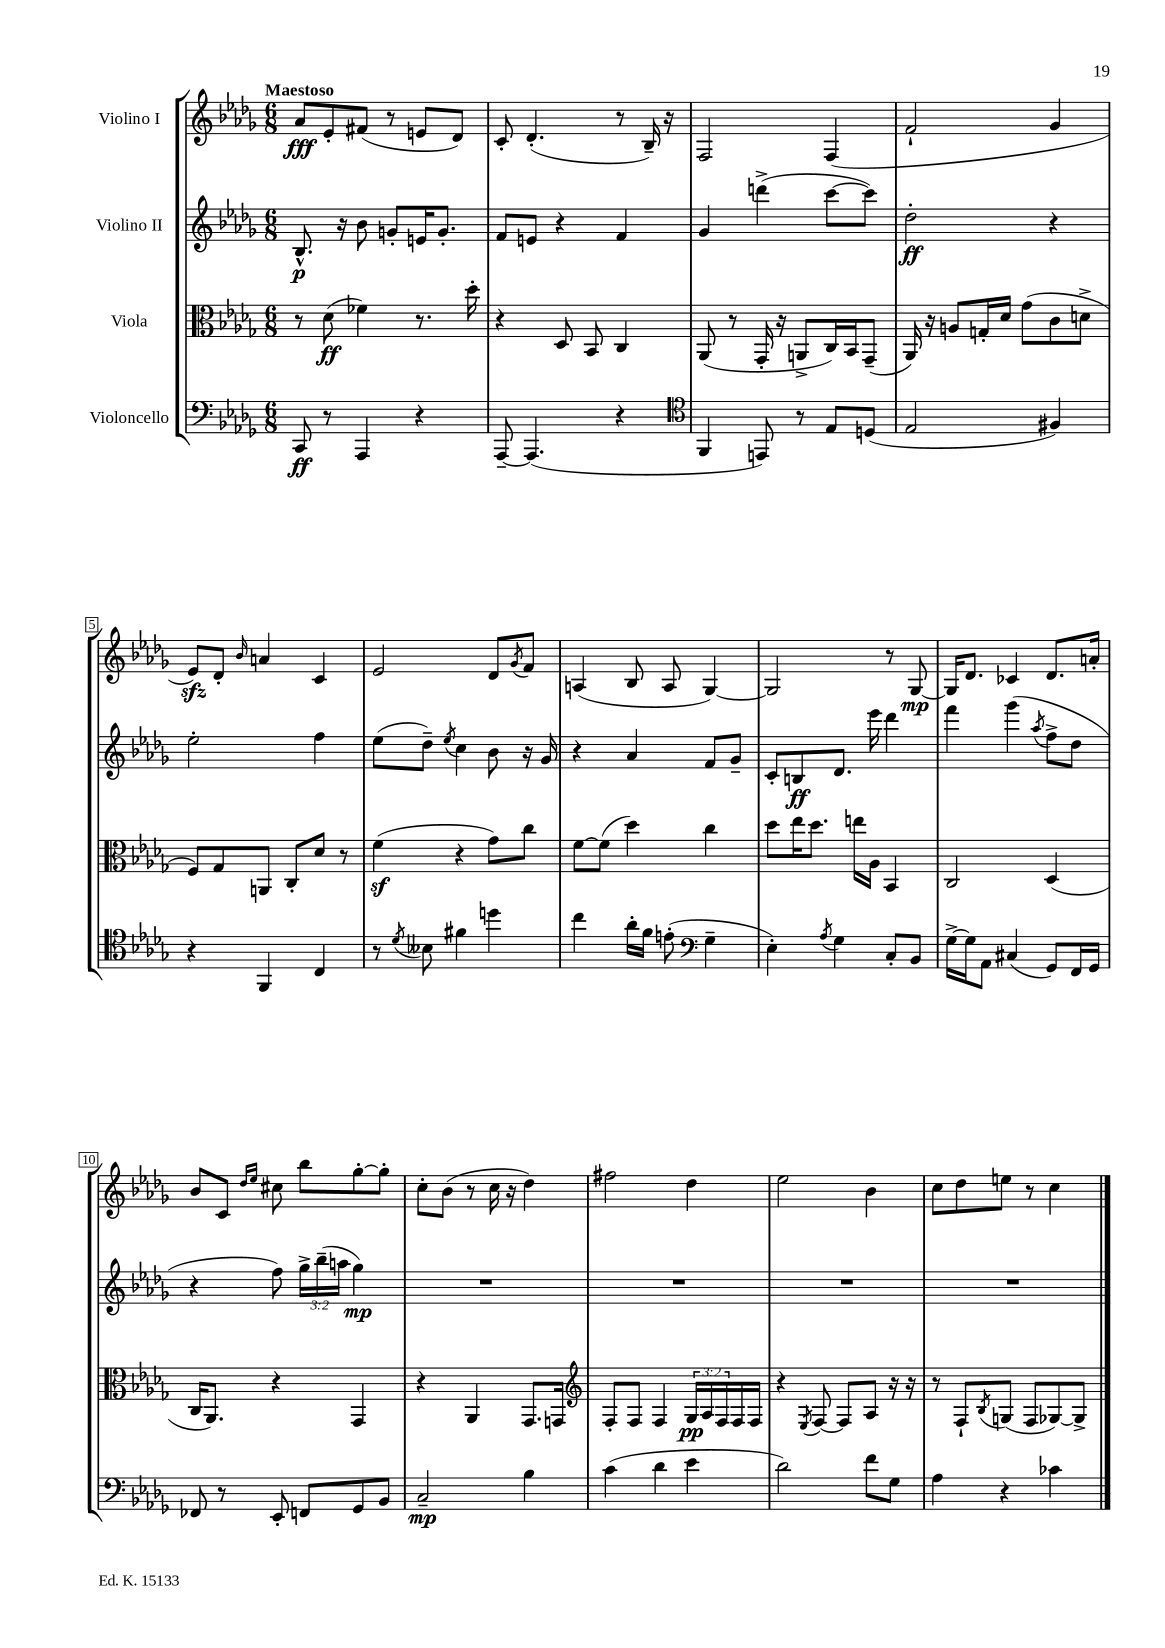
<<
\new StaffGroup <<
\new Staff = "s0" \with { instrumentName = "Violino I" } {
    \clef treble \key des \major \numericTimeSignature \time 6/8 \tempo "Maestoso"
    aes'8\fff ees'8-. fis'8( r8 e'8 des'8) |
    c'8-. des'4.-.( r8 bes16--) r16 |
    f2 f4( |
    f'2-! ges'4 |
    ees'8\sfz) des'8-. \grace { bes'16 } a'4 c'4 |
    ees'2 des'8 \acciaccatura { ges'8 } f'8 |
    a4( bes8 a8 ges4~) |
    ges2 r8 ges8~\mp |
    ges16 des'8. ces'4 des'8. a'16-. |
    bes'8 c'8 \grace { des''16 ees''16 } cis''8 bes''8 ges''8~-. ges''8-. |
    c''8-. bes'8( r8 c''16 r16 des''4) |
    fis''2 des''4 |
    ees''2 bes'4 |
    c''8 des''8 e''8 r8 c''4 \bar "|." |
}
\new Staff = "s1" \with { instrumentName = "Violino II" } {
    \clef treble \key des \major \numericTimeSignature \time 6/8 \override Staff.TupletNumber.text = #tuplet-number::calc-fraction-text
    bes8.-^\p r16 bes'8 g'8-. e'16 g'8.-. |
    f'8 e'8 r4 f'4 |
    ges'4 d'''4->( c'''8~ c'''8) |
    des''2-.\ff r4 |
    ees''2-. f''4 |
    ees''8( des''8--) \acciaccatura { ees''8 } c''4 bes'8 r16 ges'16 |
    r4 aes'4 f'8 ges'8-- |
    c'8-. b8\ff des'8. ees'''16 des'''4 |
    f'''4 ges'''4( \acciaccatura { aes''8 } f''8-> des''8 |
    r4 f''8) \tuplet 3/2 { ges''16-> bes''16--( a''16 } ges''4\mp) |
    R2. |
    R2. |
    R2. |
    R2. \bar "|." |
}
\new Staff = "s2" \with { instrumentName = "Viola" } {
    \clef alto \key des \major \numericTimeSignature \time 6/8 \override Staff.TupletNumber.text = #tuplet-number::calc-fraction-text
    r8 des'8\ff( fes'4) r8. des''16-. |
    r4 des8 bes,8 c4 |
    aes,8( r8 ges,16-. r16 a,8-> c16) bes,16 ges,8--( |
    aes,16) r16 a8 g16-. des'16 ges'8( c'8 d'8-> |
    f8) ges8 a,8 c8-. des'8 r8 |
    f'4\sf( r4 ges'8) c''8 |
    f'8~ f'8( des''4) c''4 |
    des''8 ees''16 des''8. e''16 aes16 bes,4 |
    c2 des4( |
    c16 aes,8.) r4 ges,4 |
    r4 aes,4 ges,8. g,16 |
    \clef treble f8-. f8 f4 \tuplet 3/2 { ges16\pp aes16 f16 } f16 f16 |
    r4 \acciaccatura { ees8 } f8~ f8 aes8 r16 r16 |
    r8 f8-! \acciaccatura { bes8 } g8( f8 ges8~) ges8-> \bar "|." |
}
\new Staff = "s3" \with { instrumentName = "Violoncello" } {
    \clef bass \key des \major \numericTimeSignature \time 6/8
    c,8\ff r8 aes,,4 r4 |
    aes,,8~-- aes,,4.( r4 |
    \clef tenor f,4 e,8) r8 ees8 d8( |
    ees2 fis4) |
    r4 f,4 c4 |
    r8 \acciaccatura { des'8 } beses8 fis'4 d''4 |
    c''4 aes'16-. f'16 e'8-.( \clef bass ges4-- |
    ees4-.) \acciaccatura { aes8 } ges4 c8-. bes,8 |
    ges16~-> ges16 aes,8 cis4( ges,8) f,16 ges,16 |
    fes,8 r8 ees,8-. f,8 ges,8 bes,8 |
    c2--\mp bes4 |
    c'4( des'4 ees'4 |
    des'2) f'8 ges8 |
    aes4 r4 ces'4 \bar "|." |
}
>>
>>
\layout { \context { \Score \override BarNumber.stencil = #(make-stencil-boxer 0.1 0.3 ly:text-interface::print) } }
